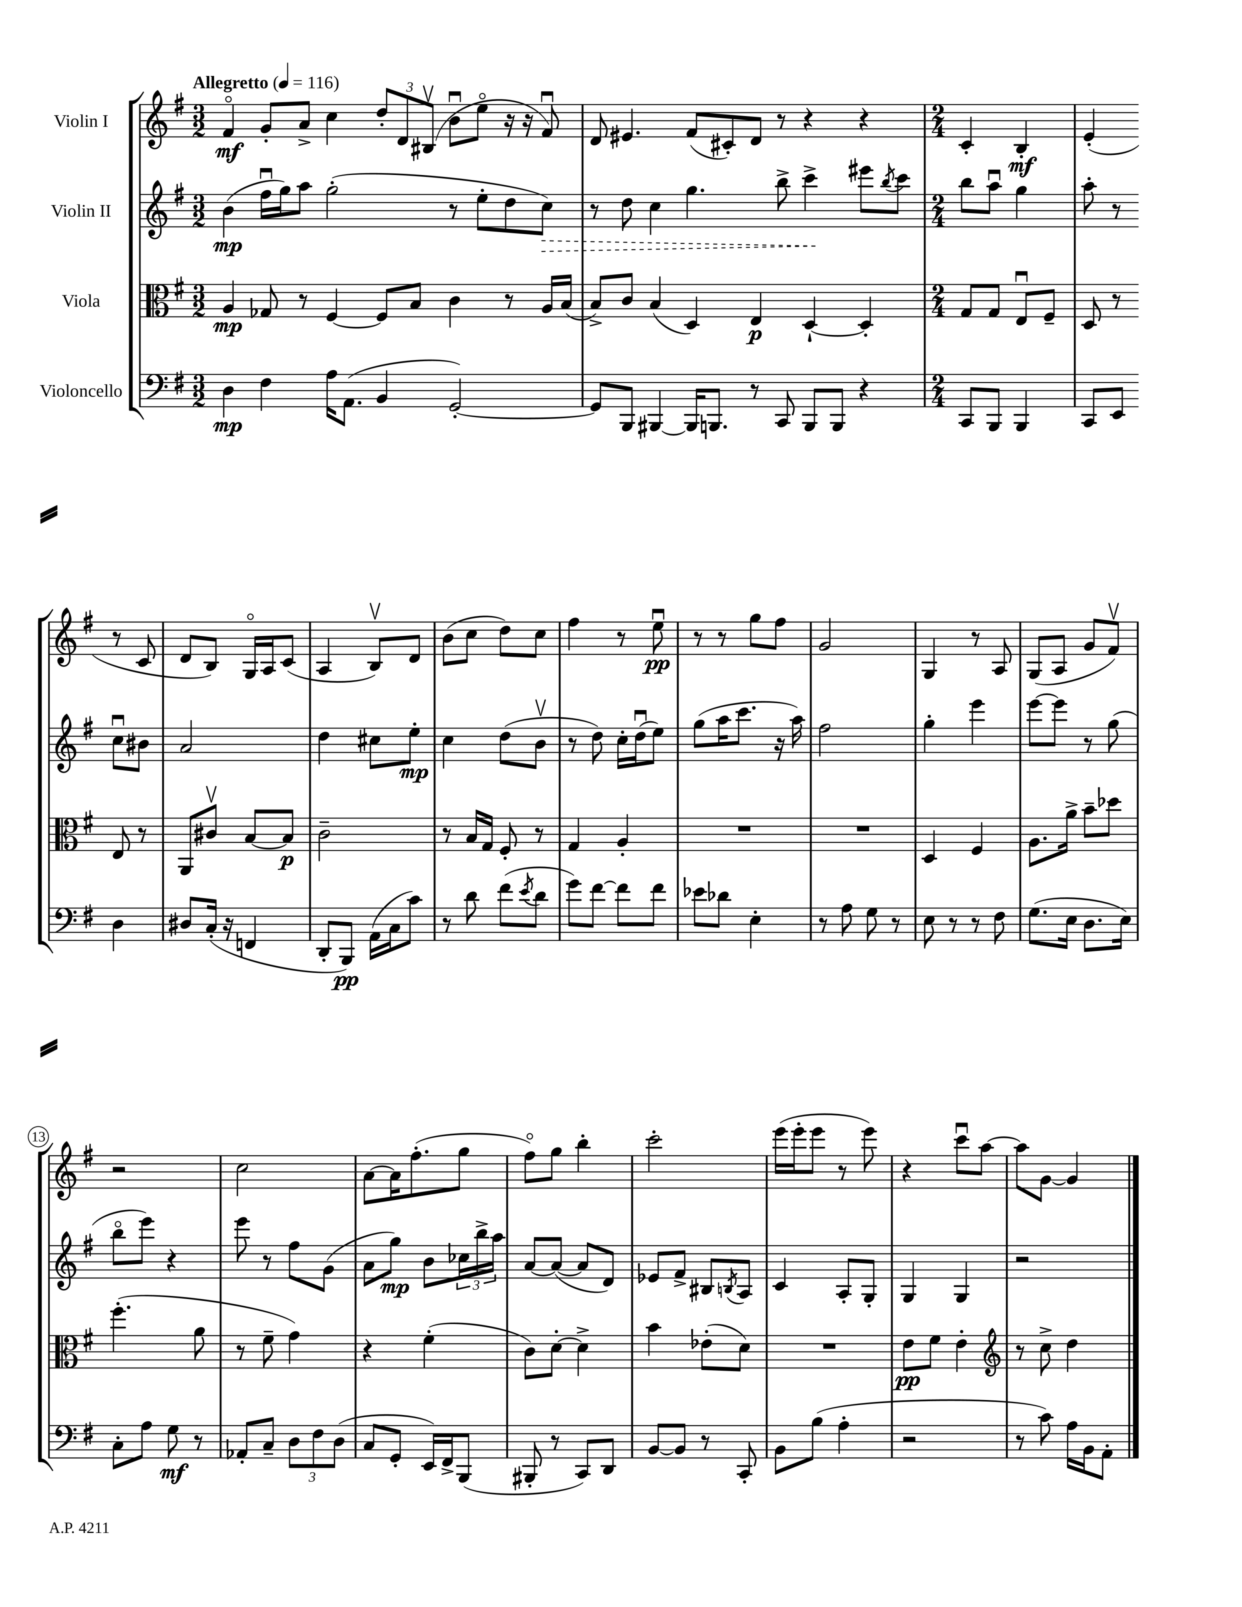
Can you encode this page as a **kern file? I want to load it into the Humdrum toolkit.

**kern	**dynam	**kern	**dynam	**kern	**dynam	**kern	**dynam
*part4	*part4	*part3	*part3	*part2	*part2	*part1	*part1
*staff4	*staff4	*staff3	*staff3	*staff2	*staff2	*staff1	*staff1
*I"Violoncello	*	*I"Viola	*	*I"Violin II	*	*I"Violin I	*
*clefF4	*	*clefC3	*	*clefG2	*	*clefG2	*
*k[f#]	*	*k[f#]	*	*k[f#]	*	*k[f#]	*
*M3/2	*	*M3/2	*	*M3/2	*	*M3/2	*
*MM116	*	*MM116	*	*MM116	*	*MM116	*
=1	=1	=1	=1	=1	=1	=1	=1
!	!	!	!	!	!	!LO:TX:a:B:t=Allegretto	!
4D\	mp	4A/	mp	(4b\	mp	4f#/	mf
4F#\	.	8G-X/	.	16ff#u\LL	.	8g'/L	.
.	.	.	.	16gg\J)	.	.	.
.	.	8r	.	8aa\J	.	8a^/J	.
16A\KL	.	[4F#/	.	(2gg'\	.	4cc\	.
(8.AA\J	.	.	.	.	.	.	.
4BB/	.	8F#/L]	.	.	.	12dd'/L	.
.	.	.	.	.	.	12d/	.
.	.	8B/J	.	.	.	.	.
.	.	.	.	.	.	(12B#Xv/J	.
[2GG'/)	.	4c\	.	8r	.	8bu\L	.
.	.	.	.	8ee'\L	.	8ee\J	.
.	.	8r	.	8dd\	.	16r	.
.	.	.	.	.	.	16r	.
!	!	!	!	!	!LO:HP:b	!	!
.	.	16A/LL	.	8cc\J)	>	8f#u/)	.
.	.	(16B/JJ	.	.	.	.	.
=2	=2	=2	=2	=2	=2	=2	=2
8GG/L]	.	8B^/L)	.	8r	.	8d/	.
8BBB/J	.	8c/J	.	8dd\	.	4.e#X/	.
[4BBB#X/	.	(4B/	.	4cc\	.	.	.
16BBB#/KL]	.	4D/)	.	4.gg\	.	(8f#/L	.
8.BBBn/J	.	.	.	.	.	.	.
.	.	.	.	.	.	8c#X'/)	.
8r	.	4E/	p	.	.	8d/J	.
8CC/	.	.	.	8bb^\	.	8r	.
8BBB/L	.	[4D`/	.	4ccc^\	.	4r	.
8BBB/J	.	.	.	.	.	.	.
4r	.	4D'/]	.	8eee#X\L	]	4r	.
.	.	.	.	8qbb/	.	.	.
.	.	.	.	8ccc\J	.	.	.
=3	=3	=3	=3	=3	=3	=3	=3
*M2/4	*	*M2/4	*	*M2/4	*	*M2/4	*
8CC/L	.	8G/L	.	8bb\L	.	4c'/	.
8BBB/J	.	8G/J	.	8aau\J	.	.	.
4BBB/	.	8Eu/L	.	4gg\	.	4B'/	mf
.	.	8F#~/J	.	.	.	.	.
=4	=4	=4	=4	=4	=4	=4	=4
8CC/L	.	8D/	.	8aa'\	.	(4e'/	.
8EE/J	.	8r	.	8r	.	.	.
4D\	.	8E/	.	8ccu\L	.	8r	.
.	.	8r	.	8b#X\J	.	8c/	.
!!LO:LB:g=z
=5	=5	=5	=5	=5	=5	=5	=5
8D#X/L	.	8AA/L	.	2a/	.	8d/L	.
(16C'/Jk	.	8c#Xv/J	.	.	.	8B/J)	.
16r	.	.	.	.	.	.	.
4FFn/	.	[8B/L	.	.	.	16G/LL	.
.	.	.	.	.	.	16A/J	.
.	.	8B/J]	p	.	.	(8c/J	.
=6	=6	=6	=6	=6	=6	=6	=6
8DD'/L	.	2c~\	.	4dd\	.	4A/	.
8BBB/J)	pp	.	.	.	.	.	.
(16AA\LL	.	.	.	8cc#X\L	.	8Bv/L)	.
16C\J	.	.	.	.	.	.	.
8c\J)	.	.	.	8ee'\J	mp	8d/J	.
=7	=7	=7	=7	=7	=7	=7	=7
8r	.	8r	.	4cc\	.	(8b\L	.
8d\	.	16B/LL	.	.	.	8cc\J	.
.	.	16G/JJ	.	.	.	.	.
(8f#\L	.	8F#'/	.	(8dd\L	.	8dd\L)	.
8qe/	.	.	.	.	.	.	.
8d\J	.	8r	.	8bv\J	.	8cc\J	.
=8	=8	=8	=8	=8	=8	=8	=8
8g\L)	.	4G/	.	8r	.	4ff#\	.
[8f#\J	.	.	.	8dd\)	.	.	.
8f#\L]	.	4A'/	.	16cc'\LL	.	8r	.
.	.	.	.	(16ddu\J	.	.	.
8f#\J	.	.	.	8ee\J)	.	8eeu\	pp
=9	=9	=9	=9	=9	=9	=9	=9
8e-X\L	.	2r	.	(8gg\L	.	8r	.
8d-X\J	.	.	.	16aa\K	.	8r	.
.	.	.	.	8.ccc\J	.	.	.
4E'\	.	.	.	.	.	8gg\L	.
.	.	.	.	16r	.	8ff#\J	.
.	.	.	.	16aa\)	.	.	.
=10	=10	=10	=10	=10	=10	=10	=10
8r	.	2r	.	2ff#\	.	2g/	.
8A\	.	.	.	.	.	.	.
8G\	.	.	.	.	.	.	.
8r	.	.	.	.	.	.	.
=11	=11	=11	=11	=11	=11	=11	=11
8E\	.	4D/	.	4gg'\	.	4G/	.
8r	.	.	.	.	.	.	.
8r	.	4F#/	.	4eee\	.	8r	.
8F#\	.	.	.	.	.	8A/	.
=12	=12	=12	=12	=12	=12	=12	=12
(8.G\L	.	8.A\L	.	[8eee\L	.	(8G/L	.
.	.	.	.	8eee\J]	.	8A/J	.
16E\Jk	.	16a^\Jk	.	.	.	.	.
8.D\L	.	8b~\L	.	8r	.	8g/L	.
.	.	8dd-X\J	.	(8gg\	.	8f#v/J)	.
16E\Jk)	.	.	.	.	.	.	.
!!LO:LB:g=z
=13	=13	=13	=13	=13	=13	=13	=13
8C'\L	.	(4.ff#'\	.	8bb\L	.	2r	.
8A\J	.	.	.	8eee\J)	.	.	.
8G\	mf	.	.	4r	.	.	.
8r	.	8a\	.	.	.	.	.
=14	=14	=14	=14	=14	=14	=14	=14
8AA-X'/L	.	8r	.	8eee\	.	2cc\	.
8C~/J	.	8f#~\	.	8r	.	.	.
12D\L	.	4g\)	.	8ff#\L	.	.	.
12F#\	.	.	.	.	.	.	.
.	.	.	.	(8g\J	.	.	.
(12D\J	.	.	.	.	.	.	.
=15	=15	=15	=15	=15	=15	=15	=15
8C/L	.	4r	.	8a\L	.	[8a\L	.
8GG'/J	.	.	.	8gg\J)	mp	16a\K]	.
.	.	.	.	.	.	(8.ff#'\	.
16EE/LL)	.	(4f#'\	.	8b\L	.	.	.
16FF#^/J	.	.	.	.	.	.	.
(8BBB/J	.	.	.	24cc-X\L	.	8gg\J	.
.	.	.	.	24bb^\	.	.	.
.	.	.	.	24aa\JJ	.	.	.
=16	=16	=16	=16	=16	=16	=16	=16
8BBB#X'/	.	8c\L)	.	[8a/L	.	8ff#\L)	.
8r	.	[8d'\J	.	(8a/J_	.	8gg\J	.
8CC/L)	.	4d^\]	.	8a/L]	.	4bb'\	.
8DD/J	.	.	.	8d/J)	.	.	.
=17	=17	=17	=17	=17	=17	=17	=17
[8BB/L	.	4b\	.	8e-X/L	.	2ccc'\	.
8BB/J]	.	.	.	8f#^/J	.	.	.
8r	.	(8e-X'\L	.	8B#X/L	.	.	.
.	.	.	.	8qBn/	.	.	.
8CC'/	.	8d\J)	.	8A/J	.	.	.
=18	=18	=18	=18	=18	=18	=18	=18
8BB\L	.	2r	.	4c/	.	(16eee\LL	.
.	.	.	.	.	.	16eee'\J	.
(8B\J	.	.	.	.	.	8eee\J	.
4A'\	.	.	.	8A'/L	.	8r	.
.	.	.	.	8G'/J	.	8eee\)	.
=19	=19	=19	=19	=19	=19	=19	=19
2r	.	8e\L	pp	4G/	.	4r	.
.	.	8f#\J	.	.	.	.	.
.	.	4e'\	.	4G/	.	8cccu\L	.
.	.	.	.	.	.	[8aa\J	.
=20	=20	=20	=20	=20	=20	=20	=20
*	*	*clefG2	*	*	*	*	*
8r	.	8r	.	2r	.	8aa\L]	.
8c\)	.	8cc^\	.	.	.	[8g\J	.
16A\LL	.	4dd\	.	.	.	4g/]	.
16BB\J	.	.	.	.	.	.	.
8AA'\J	.	.	.	.	.	.	.
==	==	==	==	==	==	==	==
*-	*-	*-	*-	*-	*-	*-	*-
